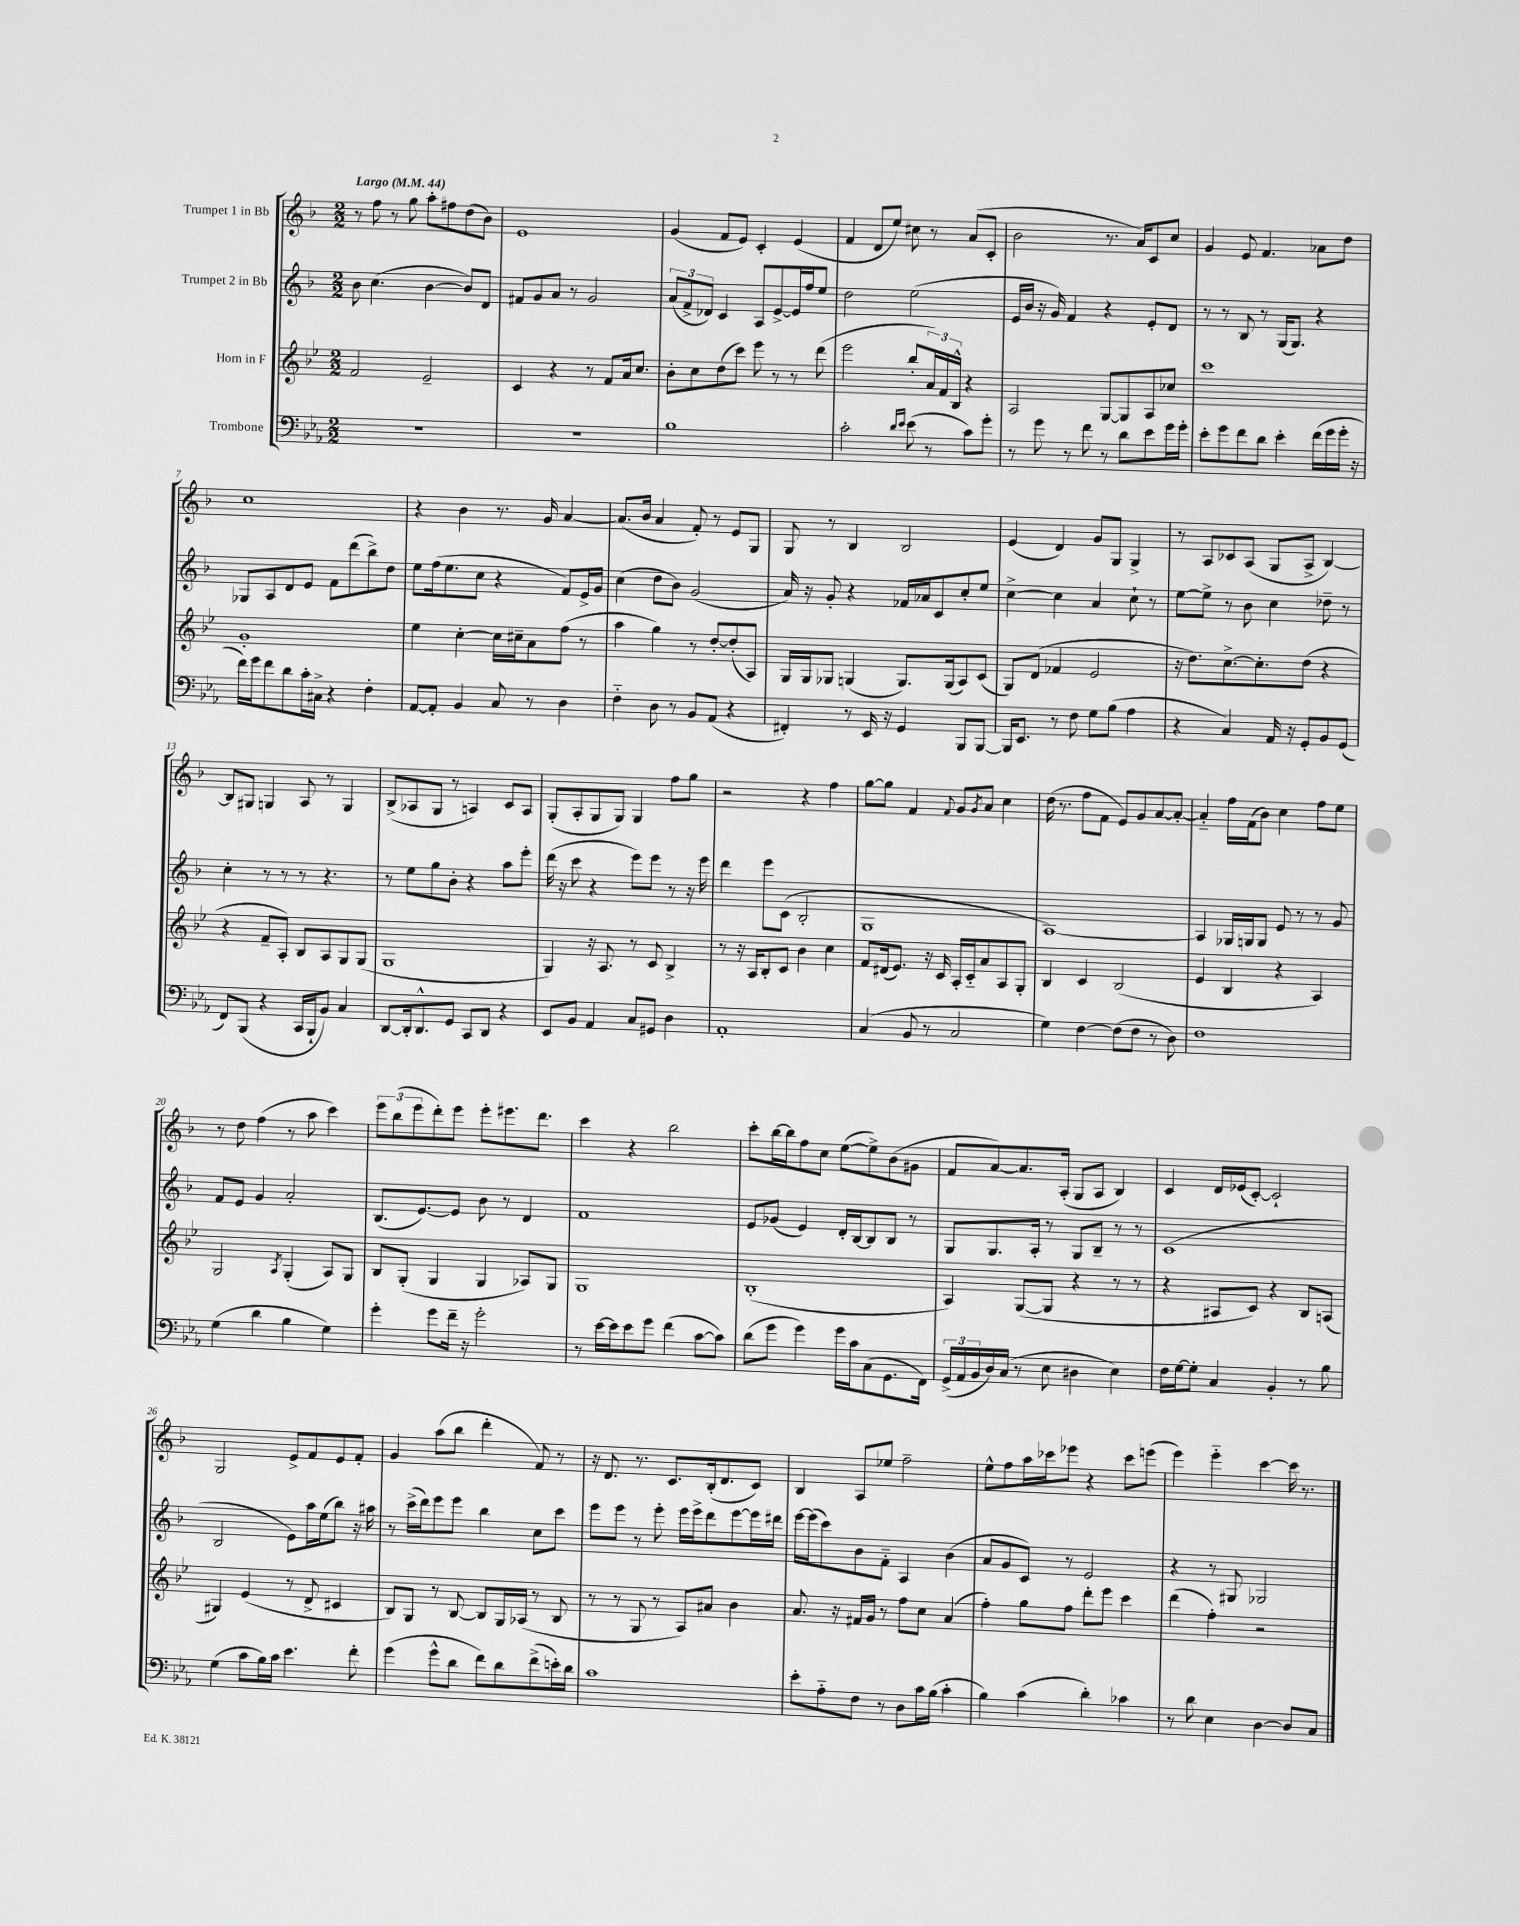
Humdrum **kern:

**kern	**kern	**kern	**kern
*part4	*part3	*part2	*part1
*staff4	*staff3	*staff2	*staff1
*I"Trombone	*I"Horn in F	*I"Trumpet 2 in Bb	*I"Trumpet 1 in Bb
*clefF4	*clefG2	*clefG2	*clefG2
*k[b-e-a-]	*k[b-e-]	*k[b-]	*k[b-]
*M2/2	*M2/2	*M2/2	*M2/2
*MM44	*MM44	*MM44	*MM44
=1	=1	=1	=1
!	!	!	!LO:TX:a:B:t=Largo
1r	2f/	8b-\	8r
.	.	(4.cc\	8ff\
.	.	.	8r
.	.	.	8gg\
.	2e-~/	[4b-\	8aa'\L
.	.	.	8ff#X\
.	.	8b-/L])	(8dd\
.	.	8d/J	8b-\J)
=2	=2	=2	=2
1r	4c/	8f#X/L	1e
.	.	8g/	.
.	4r	8a/J	.
.	.	8r	.
.	8r	2g/	.
.	8f/L	.	.
.	16a/k	.	.
.	8.cc/J	.	.
=3	=3	=3	=3
1B-	8b-'\L	(12a/L	(4g/
.	.	12f^/	.
.	8cc\	.	.
.	.	12d-X/J)	.
.	(8dd\	4c/	8f/L
.	8ccc\J)	.	8e/J)
.	8eee-\	8A/L	4c'/
.	8r	[8e^/	.
.	8r	16e/L]	(4e/
.	.	16ff/J	.
.	(8ddd\	8ee/J	.
=4	=4	=4	=4
2c'\	2eee-\	2dd\	4f/
.	.	.	8d/L
.	.	.	8ee/J)
16qqd/LL	.	.	.
16qqe-/JJ	.	.	.
(8e-\	8bb-'/L	(2ee\	8cc#X\
8r	24a/L)	.	8r
.	24f/	.	.
.	24B-^^/JJ	.	.
8c\L)	4r	.	(8a/L
8g'\J	.	.	8c'/J
=5	=5	=5	=5
8r	2A/	16e/LL	2b-\
.	.	16b-/JJ	.
8g\	.	16r	.
.	.	16g/)	.
8r	.	4f/	.
8f\	.	.	.
8r	[8G/L	4r	8.r
8d\L	8G/]	.	.
.	.	.	16a/KL)
8e-\	8A/	8e'/L	8c/
16g\L	8cc-X/J	8d/J	8cc/J
16g'\JJ	.	.	.
=6	=6	=6	=6
8e-'\L	1ccc	8r	4g/
8g\	.	8r	.
8f\	.	8B-/	8e/
8d\J	.	8r	4.f/
4e-'\	.	(16G/KL	.
.	.	8.G/J)	.
(16f\LL	.	4r	8a-X\L
16g\	.	.	.
16g'\JJ	.	.	8dd\J
16r	.	.	.
!!LO:LB:g=z
=7	=7	=7	=7
16f\LL)	1g'	8G-X/L	1cc
16g\J	.	.	.
8f\	.	8A/	.
8d\	.	8d/	.
16c'\L	.	8e/J	.
16C#X^\JJ	.	.	.
4r	.	8f\L	.
.	.	(8ddd\	.
4F'\	.	8bb-^\)	.
.	.	8dd\J	.
=8	=8	=8	=8
[8AA-/L	4ee-\	8ee\L	4r
8AA-'/J]	.	(16ff\k	.
.	.	8.ee\	.
4BB-/	[4cc'\	.	4b-\
.	.	8cc\J	.
8C/	16cc\LL]	4r	8.r
.	16cc#X~\J	.	.
8r	8a\	.	.
.	.	.	16g/
4D\	(8ff\J	8f/L)	[4a/
.	8r	16e^/L	.
.	.	16g/JJ	.
=9	=9	=9	=9
4F\	4aa\	(4cc\	(8.a/L]
.	.	.	16b-/Jk
8D\	4gg\)	8dd\L	4a/
8r	.	8b-\J)	.
8BB-/L	8r	(2g/	8f'/)
(8AA-/J	[8dd'/L	.	8r
4r	(8dd'/]	.	8e/L
.	8A/J)	.	8G/J
=10	=10	=10	=10
4FF#X'/)	16G/LL	16a/)	8G/
.	16G/J	16r	.
.	8G-X/J	8g'/	8r
8r	(4Gn/	4r	4B-/
16EE-/	.	.	.
16r	.	.	.
4GG/	8.G/L)	16f-X/LL	2B-/
.	.	16a-X/J	.
.	.	8c/	.
.	(16G/k	.	.
8BBB-/L	8A/)	8cc'/	.
[8BBB-/J	(8c/J	8ee/J	.
=11	=11	=11	=11
16BBB-/KL]	8G/L)	[4cc^\	(4e/
8.EE-/J	.	.	.
.	(8d/J	.	.
8r	4f-X/	4cc\]	4d/)
8F\	.	.	.
8G\L	2e-/	4a/	8g/L
(8B-\J	.	.	8G/J
4A-\	.	8cc`\	4G^/
.	.	8r	.
=12	=12	=12	=12
4r	16r	[8ee\L	8r
.	8.dd\L)	.	.
.	.	8ee^\J]	8A/L
4C/)	[8.cc^\	8r	8c-X/
.	.	8b-\	(8A/J
.	8.cc'\]	.	.
16AA-/	.	4cc\	8G/L
16r	.	.	.
8GG'/L	(8dd\J	.	8A^/J
8BB-/	4r	8dd-X~\	[4B-/)
(8GG/J	.	8r	.
!!LO:LB:g=z
=13	=13	=13	=13
8FF/L)	4r	4cc'\	8B-/L]
(8BBB-/J	.	.	8G#X/J
4r	8f~/L	8r	4Gn/
.	8A'/J)	8r	.
16CC/LL	8B-/L	8r	8A/
16BBB-`/J	.	.	.
8BB-/J)	8A/	4.r	8r
4C/	8G/	.	4G/
.	(8G/J	.	.
=14	=14	=14	=14
[8DD/L	1G	8r	(8B-^/L
16DD'/k]	.	8ee\L	8A-X/
8.DD^^/	.	.	.
.	.	8gg\	8G/J
8GG/J	.	8b-'\J	8r
8CC/L	.	4r	4An/)
8DD/J	.	.	.
4r	.	8aa\L	8c/L
.	.	8eee'\J	8A/J
=15	=15	=15	=15
8EE-/L	4G/)	(16ddd\	(8G'/L
.	.	16r	.
8BB-/J	.	8ccc\	8A'/
4AA-/	16r	4r	8G/
.	8.A/	.	.
.	.	.	8G/J)
8C/L	8r	8eee\L)	4G/
8GG#X/J	8c/	8eee\J	.
4D\	4B-^/	8r	8ff\L
.	.	16r	8gg\J
.	.	16eee\	.
=16	=16	=16	=16
1AA-'	8r	4ddd\	2r
.	16r	.	.
.	16A/KL	.	.
.	8B-'/	8eee\L	.
.	8c/J	(8c\J	.
.	4b-\	2B-'/	4r
.	4cc\	.	4ff\
=17	=17	=17	=17
(4C/	8f/L	1G	[8gg\L
.	(16d#X/k	.	8gg\J]
.	8.e-/J)	.	.
8BB-/	.	.	4f/
8r	16r	.	.
.	16c/	.	.
.	.	.	8qqf/
2C/	16A'/LL	.	8g/L
.	16c/J	.	.
.	.	.	8qg/
.	8a/	.	8a/J
.	8A/	.	4cc\
.	8G'/J	.	.
=18	=18	=18	=18
4G\)	4B-/	[1A)	(16dd\
.	.	.	8.r
[4F\	4c/	.	8ff\L
.	.	.	8f\J
(8F\L]	(2B-/	.	8e/L)
8F\J	.	.	8g/
8r	.	.	[8a/
8D\)	.	.	8a'/J_
=19	=19	=19	=19
1F	4e-/	4A/]	4a/]
.	4B-/	16G-X/LL	16ff\LL
.	.	16Gn/J	(16f\J
.	.	8G/J	8b-\J)
.	4r	8e/	4cc\
.	.	8r	.
.	4A/)	8r	8ff\L
.	.	8g/	8ee\J
!!LO:LB:g=z
=20	=20	=20	=20
(4G\	2G/	8f/L	8r
.	.	8e/J	8dd\
4d\	.	4g/	(4ff\
.	8qA/	.	.
4B-\	(4G'/	2a'/	8r
.	.	.	8aa\
4G\)	8A/L)	.	4ccc\)
.	8G/J	.	.
=21	=21	=21	=21
4g'\	8B-/L	(8.B-/L	12eee\L
.	.	.	(12bb-\
.	(8G'/J	.	.
.	.	.	12eee\
.	.	[8.e/)	.
8g\L	4G/	.	8ddd'\)
16f~\Jk	.	8e/J]	8eee\J
16r	.	.	.
2g'\	4G/	8b-\	8eee'\L
.	.	8r	8.eee#X\
.	8A-X/L)	4d/	.
.	.	.	8.ddd\J
.	8G/J	.	.
=22	=22	=22	=22
8r	1G	1f	4ccc\
[16e-\LL	.	.	.
16e-\J]	.	.	.
8e-\	.	.	4r
8g\J	.	.	.
(4f\	.	.	2bb-\
[8c\L	.	.	.
8c\J])	.	.	.
=23	=23	=23	=23
(8d\L	(1B-'	8e/L	8ccc'\L
8g\J	.	(8g-X/J	[16bb-\L
.	.	.	16bb-\J]
4g\)	.	4e/)	8ff\
.	.	.	8cc\J
16g\LL	.	16d'/LL	([8ee\L
16c\J	.	[16B-/J	.
(8C\	.	8B-/]	8ee^\])
8.GG\	.	8B-/J	(8b-\
.	.	8r	8g#X\J
16FF\Jk)	.	.	.
=24	=24	=24	=24
(24GG^/LL	4A/)	8G/L	8f/L
24AA-/	.	.	.
24BB-/	.	.	.
16D/)	.	8.G/	[8a/)
(16C/JJ	.	.	.
8r	([8G/L	.	8.a/]
.	.	16A'/Jk	.
8E-\	8G/J]	8r	.
.	.	.	(16A'/Jk
4D#X\	4r	8G/L	8G/L
.	.	8B-~/J	8A/J
4E-\)	8r	8r	4B-/)
.	8r	8r	.
=25	=25	=25	=25
16F\LL	4r	(1c	4c/
[16G\J	.	.	.
8G'\J]	.	.	.
4C/	8A#X/L	.	16d/LL
.	.	.	(16e-X/J
.	8c/J)	.	[8c'/J)
4BB-'/	4r	.	2c`/]
8r	8B-/L	.	.
8B-\	(8An/J	.	.
!!LO:LB:g=z
=26	=26	=26	=26
(4G\	4G#X/)	2B-/	2G/
8c\L	(4e-/	.	.
16B-\L)	.	.	.
16c\JJ	.	.	.
4.e-\	8r	8e\L)	8e^/L
.	8d^/	16aa\L	8f/
.	.	(16ee\J	.
.	4c#X/	8bb-\J)	8e/
8f'\	.	16r	8f'/J
.	.	16aa#X\	.
=27	=27	=27	=27
(4g\	8B-/L)	8r	4g/
.	8G/J	(16ccc^\LL	.
.	.	16ddd\J)	.
8g^^\L	8r	8eee\	(8aa\L
8d\J	[8B-/	8eee\J	8bb-\J
8f\L)	8B-/L]	4bb-\	4ddd'\
8d\	16G/L	.	.
.	(16A-X/JJ	.	.
(8f^\	8r	8cc\L	8f/)
16en'\L)	8B-/	8ccc\J	8r
16d\JJ	.	.	.
=28	=28	=28	=28
1c	8r	8eee\L	16r
.	.	.	8.d/
.	8r	8eee\J	.
.	8G/	8r	8.r
.	8r	8eee'\	.
.	.	.	8.c/L
.	8A/L)	16eee\LL	.
.	.	16eee^\J	.
.	8a#X/J	8ddd\	(16B-'/k
.	.	.	8.d/
.	4b-\	[8eee\	.
.	.	16eee\L]	8c/J)
.	.	16ddd#X\JJ	.
=29	=29	=29	=29
8e-'\L	8.a/	[16eee\LL	4B-/
.	.	(16eee\J]	.
8A-\	.	8ccc\)	.
.	16r	.	.
8F\J	16f#X/LL	8b-\	8A/L
.	16g/JJ	.	.
8r	8r	8f\J	8ee-X/J
8D\L	8ff\L	4A/	2ff~\
16c\L	8cc\J	.	.
(16B-\JJ	.	.	.
4c'\	(4a/	(4b-\	.
=30	=30	=30	=30
4B-\)	4ff'\)	8a/L	8ee^^\L
.	.	8g/	8ff\
(4c\	8gg\L	8c/J)	16aa\L
.	.	.	16ccc-X\J
.	8ff\J	8r	8eee-X\J
4d'\)	8ddd'\L	2e/	4r
.	8eee-\J	.	.
4c-X\	4ccc\	.	8ccc-\L
.	.	.	(8eeen\J
=31	=31	=31	=31
8r	(4ddd\	4r	4eee\)
8d\	.	.	.
4E-\	4ff'\)	8r	4eee\
.	.	8G#X/	.
[4D\	2r	2G-X/	[4ccc\
8D/L]	.	.	16ccc\]
.	.	.	8.r
8C/J	.	.	.
==	==	==	==
*-	*-	*-	*-
